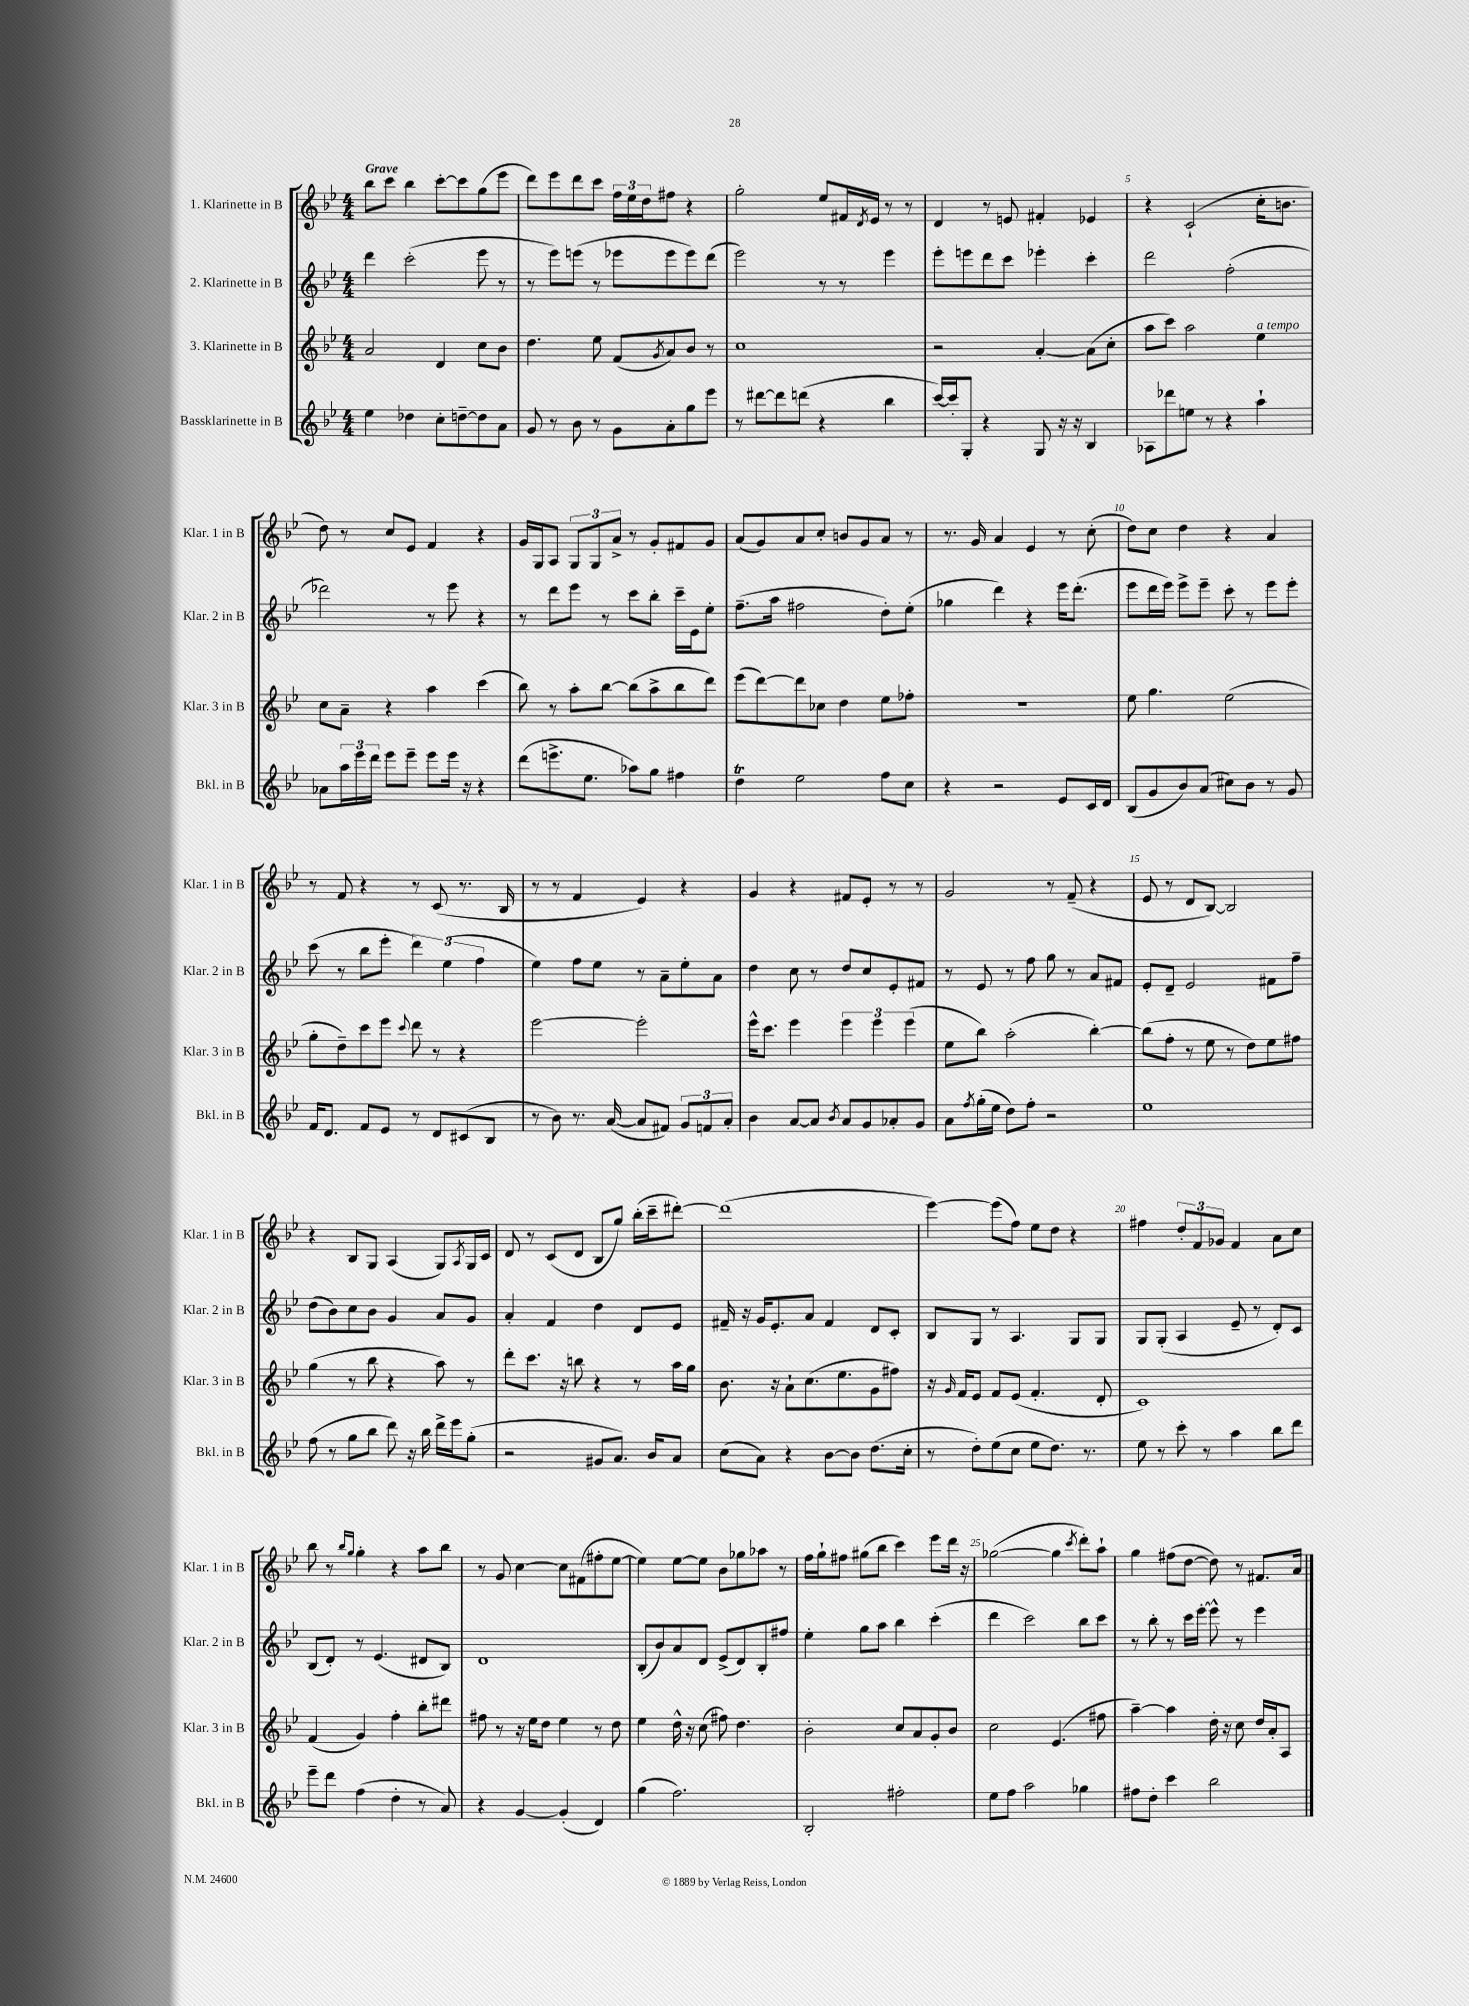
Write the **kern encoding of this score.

**kern	**kern	**kern	**kern
*staff4	*staff3	*staff2	*staff1
*clefG2	*clefG2	*clefG2	*clefG2
*k[b-e-]	*k[b-e-]	*k[b-e-]	*k[b-e-]
*M4/4	*M4/4	*M4/4	*M4/4
4ee-\	2a/	4ddd\	8bb-\L
.	.	.	8ccc\J
4dd-\	.	(2ccc'\	4bb-\
8cc'\L	4d/	.	[8ccc'\L
[8dd~\	.	.	8ccc\]
8dd\]	8cc\L	8eee-\	(8gg\
8a\J	8b-\J	8r	8eee-\J
=	=	=	=
8g/	4.dd\	8r	8ddd\L)
8r	.	8eee-\L)	8eee-\
8b-\	.	(8eee\J	8ddd\
8r	8ee-\	8r	8ccc\J
8g\L	(8f/L	8eee-\L	24ff\LL
.	.	.	24ee-\
.	.	.	24dd\J
.	8qg/	.	.
8a'\	8a/)	8eee-\	8ff#\J
8gg\	8b-/J	8eee-\)	4r
8eee-\J	8r	(8ddd\J	.
=	=	=	=
8r	1cc	2eee-\)	2gg'\
[8ddd#\L	.	.	.
8ddd#\]	.	.	.
(8ddd\J	.	.	.
4r	.	8r	8ee-/L
.	.	8r	16f#/L
.	.	.	8qd/
.	.	.	16e-/JJ
4bb-\	.	4eee-\	8r
.	.	.	8r
=	=	=	=
[16ccc/LL)	2r	8eee-'\L	4d/
16ccc'/]J	.	.	.
8G'/J	.	8eee\	.
4r	.	8ddd\	8r
.	.	8ccc\J	8e/
8G/	[4a'/	4eee-'\	4f#'/
16r	.	.	.
16r	.	.	.
4B-/	(8a\]L	4ccc'\	4e-/
.	8cc'\J	.	.
=	=	=	=
8A-\L	8aa\L	2ddd\	4r
8ddd-\	8ccc\J)	.	.
8ee\J	2aa\	.	(2c`/
8r	.	.	.
4r	.	(2ff'\	.
4aa`\	4ee-\	.	16cc'\LK
.	.	.	8.b\J
=	=	=	=
8a-\L	8cc\L	2ddd-\)	8dd\)
24aa\L	8a~\J	.	8r
24eee-\	.	.	.
24ddd\JJ	.	.	.
8eee-\L	4r	.	8cc/L
8eee-~\J	.	.	8e-/J
8eee-\L	4aa\	8r	4f/
16eee-\Jk	.	8eee-\	.
16r	.	.	.
4r	(4ccc\	4r	4r
=	=	=	=
(8ddd\L	8bb-\)	8r	16g/LL
.	.	.	16G/J
8.eee^\	8r	8ddd\L	8A/J
.	8aa'\L	8eee-\J	12G/L
8.ee-\J	.	.	.
.	.	.	12G/
.	[8bb-\J	8r	.
.	.	.	12a^/J
8aa-\L)	(8bb-\]L	8ccc\L	8r
8gg\J	8aa^\	8bb-'\J	8g'/L
4ff#\	8bb-\	16ccc~\LL	8f#/
.	.	16e-\J	.
.	8ddd\J)	8ee-'\J	8g/J
=	=	=	=
4dd\	(8eee-\L	(8.ff~\L	(8a/L
.	[8ddd\)	.	8g/)
.	.	16aa\Jk	.
2ee-\	8ddd\]	2ff#\	8a/
.	8cc-\J	.	8cc'/J
.	4dd\	.	8b/L
.	.	.	8g/
8ff\L	8ee-\L	8dd'\L)	8a/J
8cc\J	8ff-'\J	(8ee-'\J	8r
=	=	=	=
4r	1r	4gg-\	8.r
.	.	.	16g/
2r	.	4ddd\)	4a/
.	.	4r	4e-/
8e-/L	.	16eee-\LK	8r
.	.	(8.ddd'\J	.
16c/L	.	.	(8cc'\
16d/JJ	.	.	.
=	=	=	=
(8B-/L	8ee-\	8eee-\L	8dd\L)
8g/	4.gg\	16ddd\L	8cc\J
.	.	16eee-\JJ)	.
8b-/)	.	8eee-^\L	4dd\
(8a/J	.	8eee-~\J	.
8cc#\L)	(2ee-\	8ccc'\	4r
8b-\J	.	8r	.
8r	.	8eee-\L	4a/
8g/	.	8eee-'\J	.
=	=	=	=
16f/LK	8gg'\L	(8ccc\	8r
8.d/J	.	.	.
.	8dd~\)	8r	8f/
8f/L	8ccc\	8bb-\L	4r
8e-/J	8eee-\J	8eee-'\J	.
.	8qqccc/	.	.
8r	8ddd\	6ddd\)	8r
8d/L	8r	.	(8c/
.	.	(6ee-\	.
(8c#/	4r	.	8.r
.	.	6ff\	.
8B-/J	.	.	.
.	.	.	16B-/
=	=	=	=
8r	[2eee-\	4ee-\)	8r
8b-\)	.	.	8r
8.r	.	8ff\L	4f/
.	.	8ee-\J	.
([16a/	.	.	.
8a/]L	2eee-'\]	8r	4e-/)
8f#/J)	.	8a~\L	.
12g/L	.	8ee-'\	4r
12f/	.	.	.
.	.	8a\J	.
12a'/J	.	.	.
=	=	=	=
4b-\	16eee-^^\LK	4dd\	4g/
.	8.ccc\J	.	.
[8a/L	4eee-\	8cc\	4r
8a/]J	.	8r	.
8qb-/	.	.	.
8a/L	6eee-\	8dd/L	8f#/L
8g/	.	8cc/	8e-'/J
.	6eee-\	.	.
8a-'/	.	8e-'/	8r
.	(6eee-\	.	.
8g/J	.	8f#/J	8r
=	=	=	=
8a\L	8ee-\L	8r	2g/
8qff/	.	.	.
(16gg'\L	8bb-\J)	8e-/	.
16ee-\JJ	.	.	.
8dd\L)	(2aa'\	8r	.
8ff'\J	.	8ff\	.
2r	.	8gg\	8r
.	.	8r	(8f~/
.	[4bb-'\)	8a/L	4r
.	.	8f#/J	.
=	=	=	=
1ee-	(8bb-\]L	8e-'/L	8e-/
.	8ff'\J	8d~/J	8r
.	8r	2e-/	8d/L
.	8ee-\	.	[8B-/J)
.	8r	.	2B-/]
.	8dd\L)	.	.
.	8ee-\	8f#\L	.
.	8ff#\J	8ff~\J	.
=	=	=	=
(8ff\	(4gg\	(8dd\L	4r
8r	.	8b-\)	.
8gg\L	8r	8cc\	8B-/L
8bb-\J	8bb-\	8b-\J	8G/J
8ddd\)	4r	4g/	(4A/
16r	.	.	.
16bb-\	.	.	.
16ddd^\LL	8aa\)	8a/L	8G/L)
16eee-\J	.	.	.
.	.	.	8qA/
(8gg'\J	8r	8g/J	16G/L
.	.	.	16c/JJ
=	=	=	=
2r	8ddd'\L	4a'/	8d/
.	8.ccc\J	.	8r
.	.	4f/	(8c/L
.	16r	.	.
.	8bb\	.	8d/J
8g#/L	4r	4dd\	8B-/L
8.a/J)	.	.	8gg/J)
.	8r	8d/L	(16bb-'\LL
16b-/LK	.	.	16ccc~\J
8a/J	16aa\LL	8e-/J	[8ddd#'\J)
.	16gg\JJ	.	.
=	=	=	=
(8cc\L	8.b-\	16f#~/	(1ddd#]
.	.	16r	.
8a\J)	.	16g/LK	.
.	16r	8.e-'/	.
4r	8a`\L	.	.
.	(8.cc\	8a/J	.
[8b-\L	.	4f#/	.
.	8.ee-\	.	.
8b-\]J	.	.	.
(8.dd\L	8g\	8d/L	.
.	8ff#\J)	8c'/J	.
16cc'\Jk	.	.	.
=	=	=	=
8r	16r	8B-/L	[4eee-\)
.	16qqg/	.	.
.	16f/LK	.	.
8dd'\L)	8e-/J	8G/J	.
(8ee-\	8f/L	8r	(8eee-\]L
8cc\J	(8e-/J	4.A/	8ff\J)
8ee-\L	4.f'/	.	8ee-\L
8.dd\J)	.	.	8dd\J
.	.	8G/L	4r
8.r	.	.	.
.	8d'/	8G/J	.
=	=	=	=
8ee-\	1c)	8G/L	4ff#\
8r	.	(8G'/J	.
8ccc'\	.	4A/	12dd'/L
.	.	.	12f/
8r	.	.	.
.	.	.	12g-/J
4aa\	.	8e-~/	4f/
.	.	8r	.
8bb-\L	.	8d'/L)	8a\L
8ddd\J	.	8c/J	8cc\J
=	=	=	=
8eee-~\L	(4f/	(8B-/L	8bb-\
8ddd\J	.	8d'/J)	8r
.	.	.	16qqbb-/LL
.	.	.	16qqgg/JJ
(4ff\	4g/)	8r	4gg'\
.	.	(4.e-/	.
4dd'\	4ff'\	.	4r
8r	8bb-'\L	8d#/L	8aa\L
8a/)	8ddd#\J	8B-/J)	8bb-\J
=	=	=	=
4r	8ff#\	1d	8r
.	8r	.	8g/
[4g/	16r	.	[4cc\
.	16ee-\LK	.	.
.	8dd\J	.	.
(4g'/]	4ee-\	.	8cc\]L
.	.	.	(8f#\
4d/)	8r	.	8ff#'\
.	8dd\	.	[8ee-\J
=	=	=	=
(4gg\	4ee-\	(8B-'/L	4ee-\])
.	.	8b-/)	.
2.ff\)	16dd^^\	8a/	[8ee-\L
.	16r	.	.
.	(8cc\	8d/J	8ee-\]J
.	8ff#\)	(8e-^/L	8b-\L
.	4.dd\	8d/)	8gg-\
.	.	8B-'/	8aa-\J
.	.	8ff#/J	8r
=	=	=	=
2B-'/	2b-'\	4ee-'\	16ff\LL
.	.	.	16gg`\J
.	.	.	8ff#\J
.	.	8gg\L	(8gg#\L
.	.	8aa\J	8bb-\J
2ff#'\	8cc/L	4bb-\	4ccc\)
.	8a/	.	.
.	8g'/	(4ccc'\	8eee-\L
.	8b-/J	.	16ddd\Jk
.	.	.	16r
=	=	=	=
8ee-\L	2cc\	4ddd\	([2gg-\
8ff\J	.	.	.
2aa\	.	2ccc\)	.
.	(4.e-/	.	4gg-\]
.	.	.	8qccc/
4gg-\	.	8bb-\L	8ddd'\L)
.	8ff#\	8ccc\J	8aa`\J
=	=	=	=
8ff#\L	[4aa~\)	8r	4gg\
8dd'\J	.	8bb-'\	.
4ccc\	4aa\]	8r	(8ff#\L
.	.	16ccc\LL	[8dd\J
.	.	[16eee-'\JJ	.
2bb-\	16dd'\	8eee-^^\]	8dd\])
.	16r	.	.
.	8cc\	8r	8r
.	16dd/LL	4eee-\	8.f#/L
.	16a'/J	.	.
.	8A/J	.	.
.	.	.	16a/Jk
==	==	==	==
*-	*-	*-	*-
